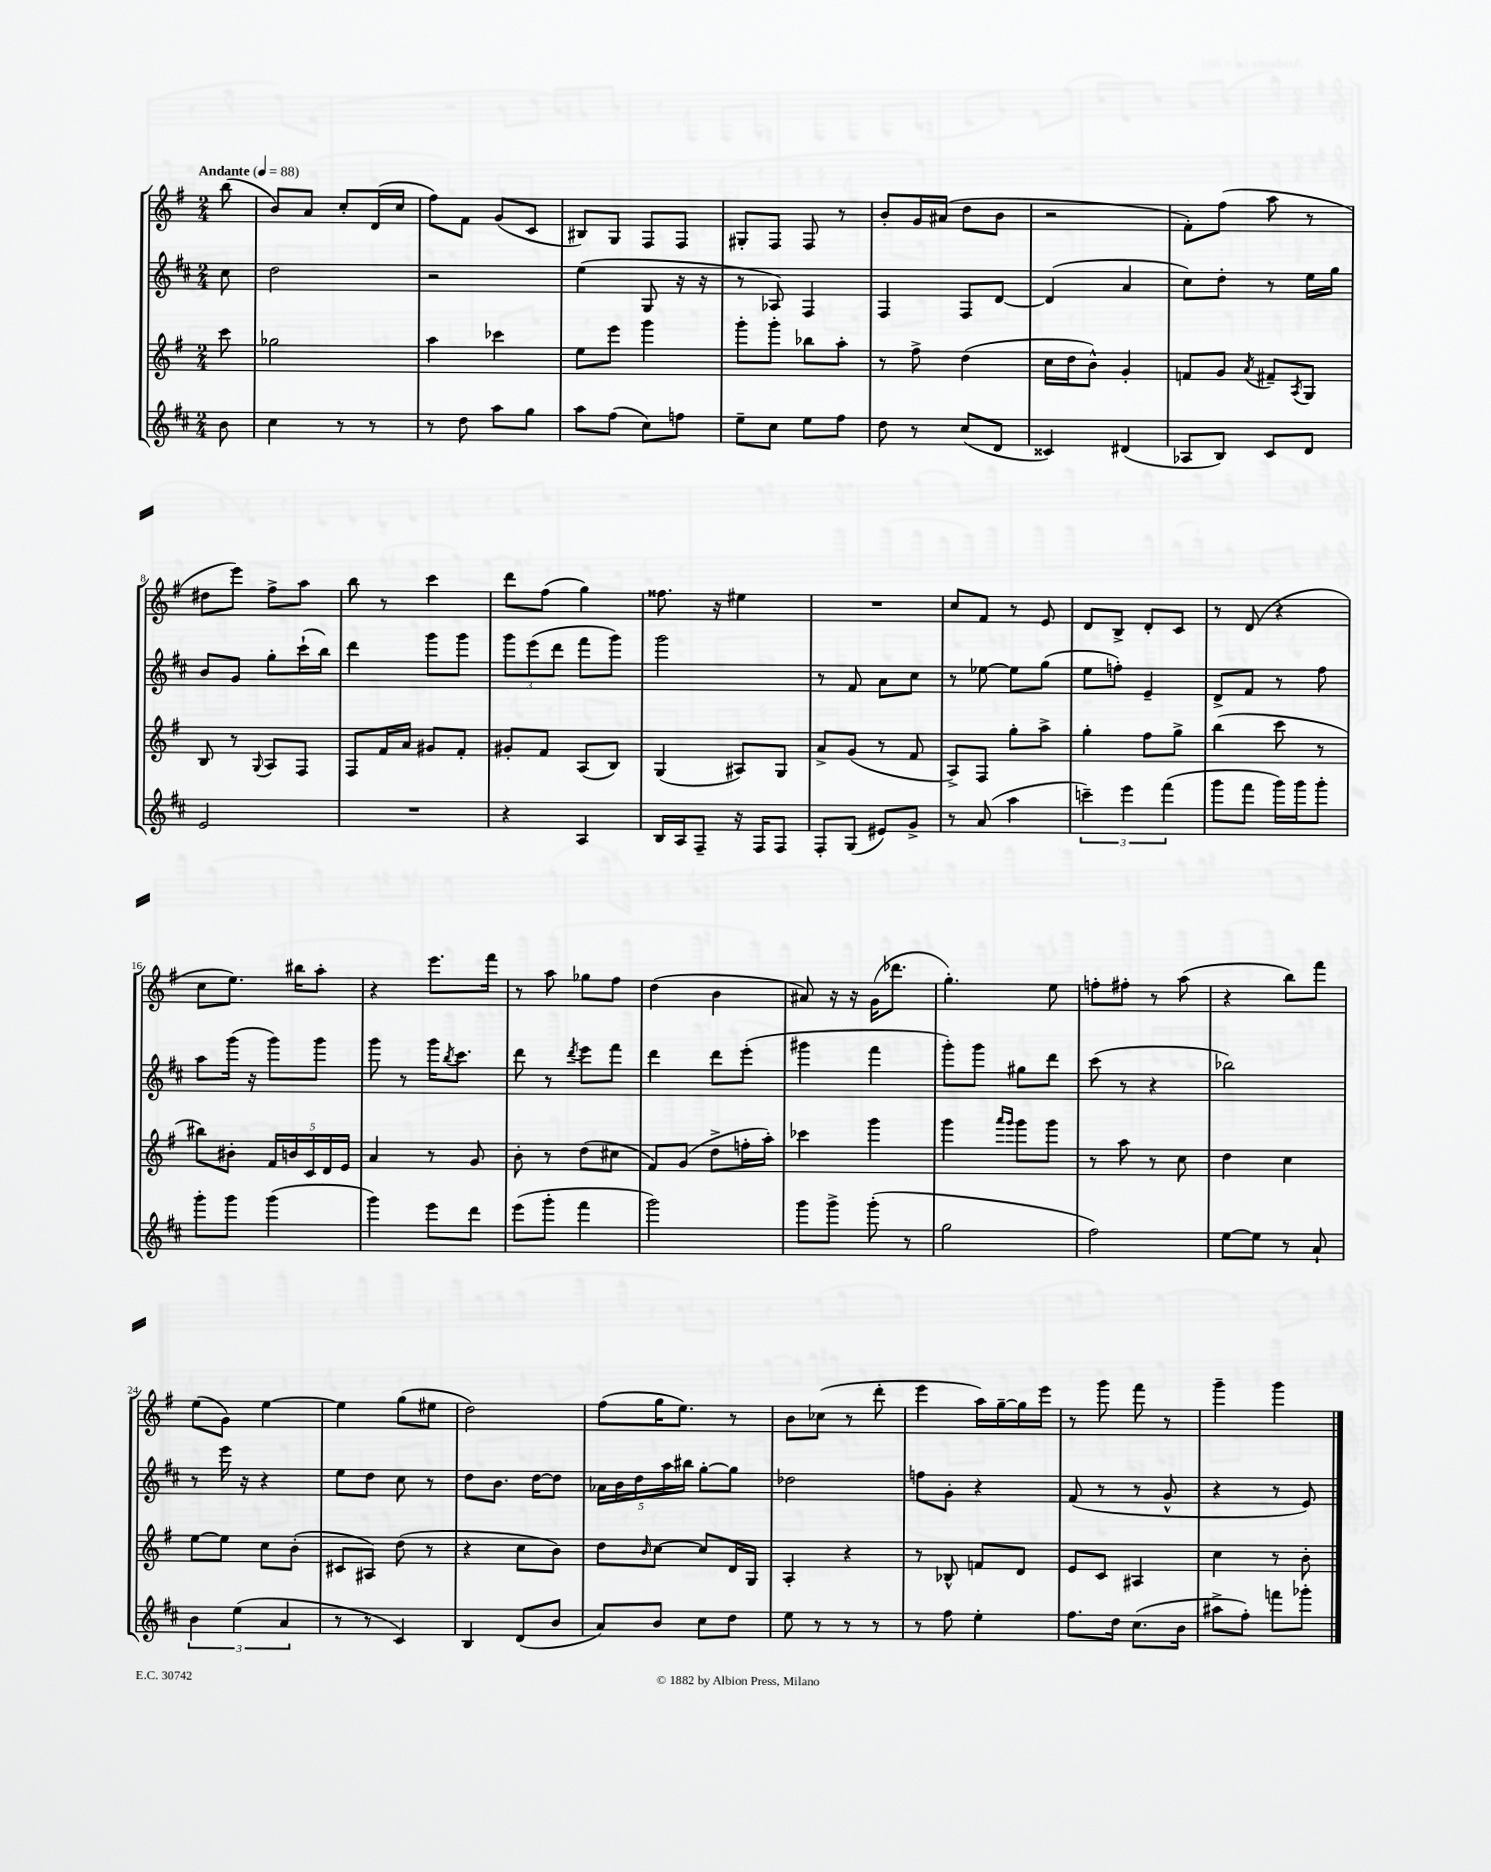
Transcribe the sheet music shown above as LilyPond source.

<<
\new StaffGroup <<
\new Staff = "s0" {
    \clef treble \key g \major \numericTimeSignature \time 2/4 \partial 8 \tempo "Andante" 4 = 88
    b''8( |
    b'8) a'8 c''8-. d'16( c''16 |
    fis''8) fis'8 g'8( c'8 |
    bis8) g8 fis8 fis8 |
    gis8-. fis8 fis8 r8 |
    b'8-. g'16 ais'16( d''8 b'8 |
    r2 |
    fis'8-.) fis''8( a''8 r8 |
    dis''8 e'''8) fis''8-> a''8 |
    b''8 r8 c'''4 |
    d'''8 fis''8( g''4) |
    fisis''8. r16 eis''4 |
    R2 |
    c''8 fis'8 r8 e'8 |
    d'8 b8-> d'8-. c'8 |
    r8 d'8( r4 |
    c''8 e''8.) bis''16 a''8-. |
    r4 e'''8. fis'''16 |
    r8 a''8 ges''8 fis''8 |
    d''4( b'4 |
    ais'8) r16 r16 g'16( des'''8. |
    g''4.-.) e''8 |
    f''8-. fis''8-. r8 a''8( |
    r4 b''8) fis'''8 |
    e''8( g'8) e''4~ |
    e''4 g''8( eis''8 |
    d''2) |
    fis''8( g''16 e''8.) r8 |
    b'8 ces''8( r8 d'''8-. |
    e'''4 a''16) g''16~-- g''16 e'''16 |
    r8 g'''8 fis'''8 r8 |
    g'''4-- g'''4 \bar "|." |
}
\new Staff = "s1" {
    \clef treble \key d \major \numericTimeSignature \time 2/4 \partial 8
    cis''8 |
    d''2 |
    r2 |
    e''4( g8 r16 r16 |
    r8 aes8) fis4 |
    fis4 fis8 d'8~ |
    d'4( a'4 |
    cis''8) d''8-. r8 e''16 g''16 |
    b'8 g'8 g''8-. cis'''16-!( b''16) |
    d'''4 g'''8 g'''8 |
    \tuplet 3/2 { g'''8 e'''8( d'''8 } fis'''8 g'''8) |
    g'''2 |
    r8 fis'8 a'8 cis''8 |
    r8 ees''8~ ees''8 g''8( |
    e''8 f''8-.) e'4-- |
    d'8-> fis'8 r8 fis''8 |
    a''8 g'''16( r16 g'''8) g'''8 |
    g'''8 r8 g'''16 \acciaccatura { b''8 } cis'''8. |
    d'''8 r8 \acciaccatura { d'''8 } e'''8 fis'''8 |
    d'''4 d'''8 e'''8-.( |
    gis'''4 fis'''4 |
    g'''8-.) g'''8 gis''8 d'''8 |
    cis'''8( r8 r4 |
    bes''2) |
    r8 e'''16 r16 r4 |
    e''8 d''8 cis''8 r8 |
    d''8 b'8. d''16~ d''8 |
    \tuplet 5/4 { aes'16 b'16 d''16 a''16 bis''16 } g''8~-. g''8 |
    des''2 |
    f''8 g'8-. r4 |
    fis'8( r8 r8 g'8-^ |
    r4 r8 e'8) \bar "|." |
}
\new Staff = "s2" {
    \clef treble \key g \major \numericTimeSignature \time 2/4 \partial 8
    c'''8 |
    ges''2 |
    a''4 ces'''4 |
    e''8 e'''8 g'''4 |
    g'''8-. g'''8-. bes''8 a''8-. |
    r8 fis''8-> d''4( |
    c''16 d''16 b'8-^) g'4-. |
    f'8 g'8 \acciaccatura { a'8 } fis'8-- \acciaccatura { a8 } g8 |
    b8 r8 \appoggiatura { g8 } a8 fis8 |
    fis8 fis'16 a'16 gis'8 fis'8-. |
    gis'8-. fis'8 a8( b8) |
    g4( ais8) g8 |
    a'8-> g'8( r8 fis'8 |
    a8->) fis8 g''8-. a''8-> |
    g''4-. fis''8 g''8-> |
    b''4( c'''8 r8 |
    bis''8) bis'8-. \tuplet 5/4 { fis'16 b'16 c'16 d'16 e'16 } |
    a'4 r8 g'8 |
    b'8-. r8 d''8( cis''8 |
    fis'8) g'8( d''8-> f''16-. a''16-.) |
    ces'''4 g'''4 |
    g'''4 \grace { a'''16 g'''16 } g'''8 g'''8 |
    r8 a''8 r8 c''8 |
    d''4 c''4 |
    e''8~ e''8 c''8 b'8-.( |
    cis'8 ais8) d''8( r8 |
    r4 c''8 b'8) |
    d''8 \grace { b'16 } c''8~ c''8 d'16 g16 |
    a4-. r4 |
    r8 bes8-^ f'8 d'8 |
    e'8 c'8 ais4 |
    c''4 r8 b'8-. \bar "|." |
}
\new Staff = "s3" {
    \clef treble \key d \major \numericTimeSignature \time 2/4 \partial 8
    b'8 |
    cis''4 r8 r8 |
    r8 d''8 a''8 g''8 |
    a''8 fis''8( cis''8) f''8 |
    e''8-- cis''8 e''8 fis''8 |
    d''8 r8 cis''8( d'8 |
    cisis'4) dis'4( |
    aes8 b8) cis'8 d'8 |
    e'2 |
    R2 |
    r4 a4 |
    b16 a16 fis8-- r16 fis16 fis8 |
    fis8-. g8( eis'8) g'8-> |
    r8 a'8( a''4 |
    \tuplet 3/2 { c'''4--) e'''4 fis'''4( } |
    g'''8 fis'''8 g'''16) g'''16 g'''8-. |
    g'''8-. g'''8 g'''4( |
    g'''4) e'''8 d'''8 |
    e'''8( g'''8-. fis'''4 |
    g'''2) |
    g'''8 g'''8-> g'''8-.( r8 |
    g''2 |
    fis''2) |
    e''8~ e''8 r8 a'8-! |
    \tuplet 3/2 { b'4 e''4( a'4 } |
    r8 r8 cis'4) |
    b4 d'8( b'8 |
    a'8) b'8 cis''8 d''8 |
    e''8 r8 r8 r8 |
    r8 fis''8 e''4-. |
    fis''8. d''16 cis''8.( b'16 |
    ais''8-> fis''8-.) f'''8 ges'''8-. \bar "|." |
}
>>
>>
